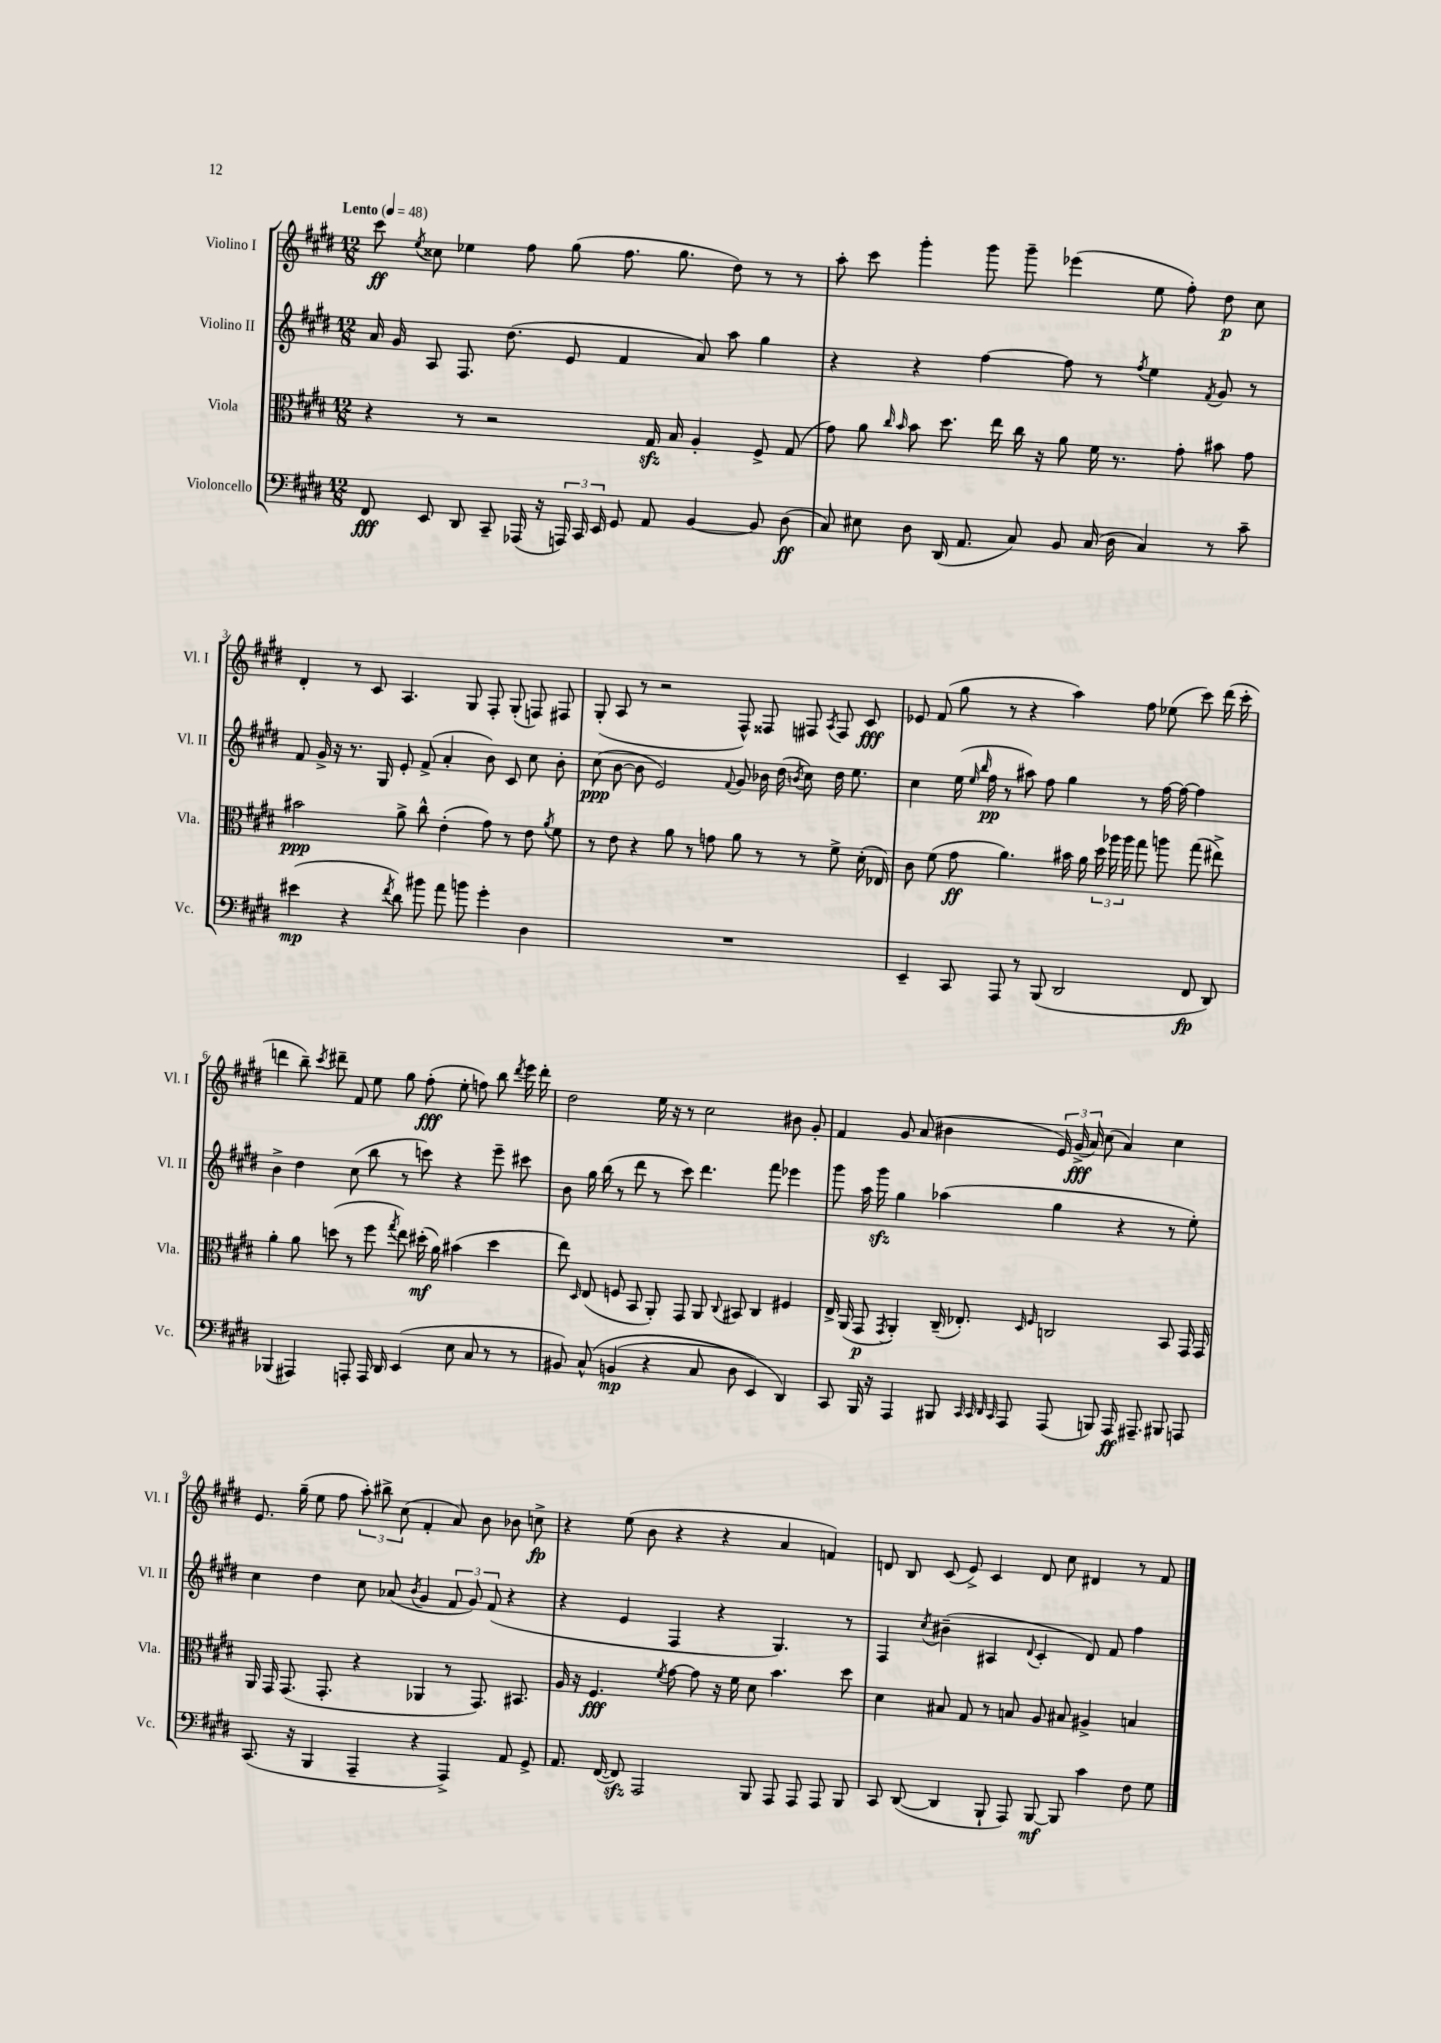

**kern	**kern	**kern	**kern
*staff4	*staff3	*staff2	*staff1
*clefF4	*clefC3	*clefG2	*clefG2
*k[f#c#g#d#]	*k[f#c#g#d#]	*k[f#c#g#d#]	*k[f#c#g#d#]
*M12/8	*M12/8	*M12/8	*M12/8
*MM48	*MM48	*MM48	*MM48
8FF#	4r	16a	8ccc#
.	.	16g#	.
.	.	.	8qee
8EE	.	8A	8cc##
8DD#	8r	8.F#	4ee-
8CC#~	2r	.	.
.	.	(8.dd#	.
(16AAA-	.	.	8ff#
16r	.	.	.
24AAA)	.	8e	(8gg#
24CC#	.	.	.
24EE	.	.	.
8GG#	.	4f#	8.ff#
8AA	16G#	.	.
.	16B	.	8.gg#
[4BB	4A'	8a)	.
.	.	8aa	8dd#)
8BB]	8F#^	4gg#	8r
(8D#	(8G#	.	8r
=	=	=	=
8C#)	8g#)	4r	8aa'
8E#	8a	.	8ccc#
.	16qqcc#	.	.
.	16qqb	.	.
8D#	8b	4r	4ggg#'
(16DD#	8.dd#	.	.
8.AA	.	.	.
.	.	[4ff#	8ggg#
.	16ee	.	.
8C#)	16cc#	.	8ggg#~
.	16r	.	.
8BB	8a	8ff#]	(4eee-
(16C#	16f#	8r	.
16D#	8.r	.	.
.	.	8qff#	.
4C#)	.	4ee	8ee
.	8g#'	.	8ff#')
.	.	8qf#	.
8r	8b#	8g#	8dd#
8c#~	8g#	8r	8cc#
=	=	=	=
(4e#	2b#	8f#	4d#'
.	.	16g#^	.
.	.	16r	.
4r	.	8.r	8r
.	.	.	8c#
.	.	16G#	.
8qf#	.	.	.
8d#)	8a^	8e'	4.A
8b#	8cc#^^	(8f#^	.
8a	(4e'	4a'	.
8b	.	.	8G#
4g#'	8g#)	8b)	8F#'
.	8r	8c#	(8G#'
4D#	8e	8cc#	8F)
.	8qa	.	.
.	8f#	8b'	8F#
=	=	=	=
1.r	8r	(8cc#	(8G#'
.	8e	[8b	8A
.	4r	8b]	8r
.	.	2e)	2r
.	8a	.	.
.	8r	.	.
.	8g	.	.
.	.	8qqf#	.
.	8a	8g#	8F#^^)
.	8r	16b-	8F##
.	.	(16dd#	.
.	.	8qb	.
.	8r	8cc#)	8F#
.	.	.	8qA
.	8f#^	16dd#	8F#
.	.	8.ee	.
.	(16d#'	.	8c#
.	16E-)	.	.
=	=	=	=
4EE~	8c#	4cc#	8e-
.	(8f#	.	(8f#
8CC#	8g#	(16ee	8gg#
.	.	16qqee	.
.	.	16qqbb	.
.	.	16ff#	.
8AAA	4.a)	8r	8r
8r	.	8aa#)	4r
(8BBB	.	8ff#	.
2DD#	16b#	4gg#	4aa)
.	16a	.	.
.	24dd#	.	.
.	24aa-	.	.
.	24aa-	.	.
.	8gg#	8r	8ff#
.	8aa	[16ff#	(8ee-
.	.	16ff#_	.
8FF#	(8gg#	4ff#]	8ccc#)
8DD#)	8ee#^)	.	(16ddd#
.	.	.	16ccc#'
=	=	=	=
(4BBB-	4a'	4b^	4ddd
4AAA#)	8a	4dd#	8bb~)
.	.	.	8qccc#
.	(8dd	.	8ddd#~
8AAA'	8r	(8cc#	8f#
16AAA	8ff#	8bb	8ee
16DD#	.	.	.
.	8qgg#	.	.
(4EE	8ee)	8r	8gg#
.	(16dd#'	8ccc)	(8ff#'
.	16a)	.	.
8E	(4b#	4r	8ee'
8C#	.	.	8ff)
8r	4dd#	8eee~	8bb
.	.	.	8qddd#
8r	.	8ccc#	16eee
.	.	.	16ddd#'
=	=	=	=
8BB#)	8ee)	8b	2dd#
.	16qqD#	.	.
&(8C#^^	(8E	16gg#	.
.	.	(16bb	.
(4BB	8F	8r	.
.	8BB	8ddd#	.
4r	8AA')	8r	16ee
.	.	.	16r
.	8GG#	8ccc#)	8r
8C#	8AA	4.ddd#	2cc#
.	8qqC#	.	.
8D#	8BB#	.	.
4EE)	4C#	.	.
.	.	8fff#	.
4DD#&)	4F#	4eee-	8b#
.	.	.	8g#'
=	=	=	=
8CC#	16E^	8ggg#	4f#
.	(16AA	.	.
16BBB	8GG#	16aa	.
16r	.	16ggg#	.
.	8qGG#	.	.
4AAA	4AA')	4gg#	8g#
.	.	.	(8a
8BBB#	(16C#~	(4aa-	4b#
.	8.E-')	.	.
32qqCC#	.	.	.
32qqCC#	.	.	.
32qqDD#	.	.	.
32qqCC#	.	.	.
8AAA	.	.	.
.	16qqD#	.	.
.	16qqF#	.	.
(8AAA	2C	4gg#	24e)
.	.	.	(24g#^
.	.	.	24a)
8BBB)	.	.	(8cc#
16AAA	.	4r	4a)
8.AAA#~	.	.	.
8BBB#	8BB	8r	4cc#
8AAA	16GG#	8ee')	.
.	16GG#	.	.
=	=	=	=
(8.CC#	16AA	4cc#	8.e
.	16GG#	.	.
.	(8.GG#	.	.
16r	.	.	(16gg#~
4BBB	.	4dd#	8ee
.	8.GG#'	.	.
.	.	.	8ff#
4AAA~	4r	8cc#	12aa')
.	.	.	12bb#^
.	.	(8a-	.
.	.	.	(12cc#
.	.	8qb	.
4r	4AA-	4g#	4f#'
4AAA^)	8r	12f#	8a)
.	.	12g#)	.
.	8.GG#)	.	8b
.	.	(12f#	.
8AA	.	4r	8b-
.	8.BB#	.	.
8GG#^	.	.	8cc^
=	=	=	=
8.AA	16A	4r	4r
.	16r	.	.
.	4.F#	.	.
([16FF#	.	.	.
8FF#])	.	4e	(8ee
2AAA	.	.	8b
.	8qf#	.	.
.	[8g#	4F#	4r
.	8g#]	.	.
.	16r	4r	4r
.	16f#	.	.
8BBB	8d#	.	.
8AAA	4.b	4.G#)	4a
8AAA	.	.	.
8AAA	.	.	4f)
8BBB	8dd#	8r	.
=	=	=	=
8CC#	4d#	4F#	8d
([8DD#	.	.	8B
.	.	8qcc#	.
4DD#]	8B#	(4b#~	(8c#
.	8G#	.	8e^)
8BBB`	8r	4A#	4c#
8AAA)	8B	.	.
.	.	8qqd#	.
[8BBB	8A	4c#'	8d
8BBB]	8B#	.	8cc#
4c#	4A#^	8d#)	4d#
.	.	8f#	.
8F#	4B	4ff#	8r
8G#	.	.	8f#
==	==	==	==
*-	*-	*-	*-
